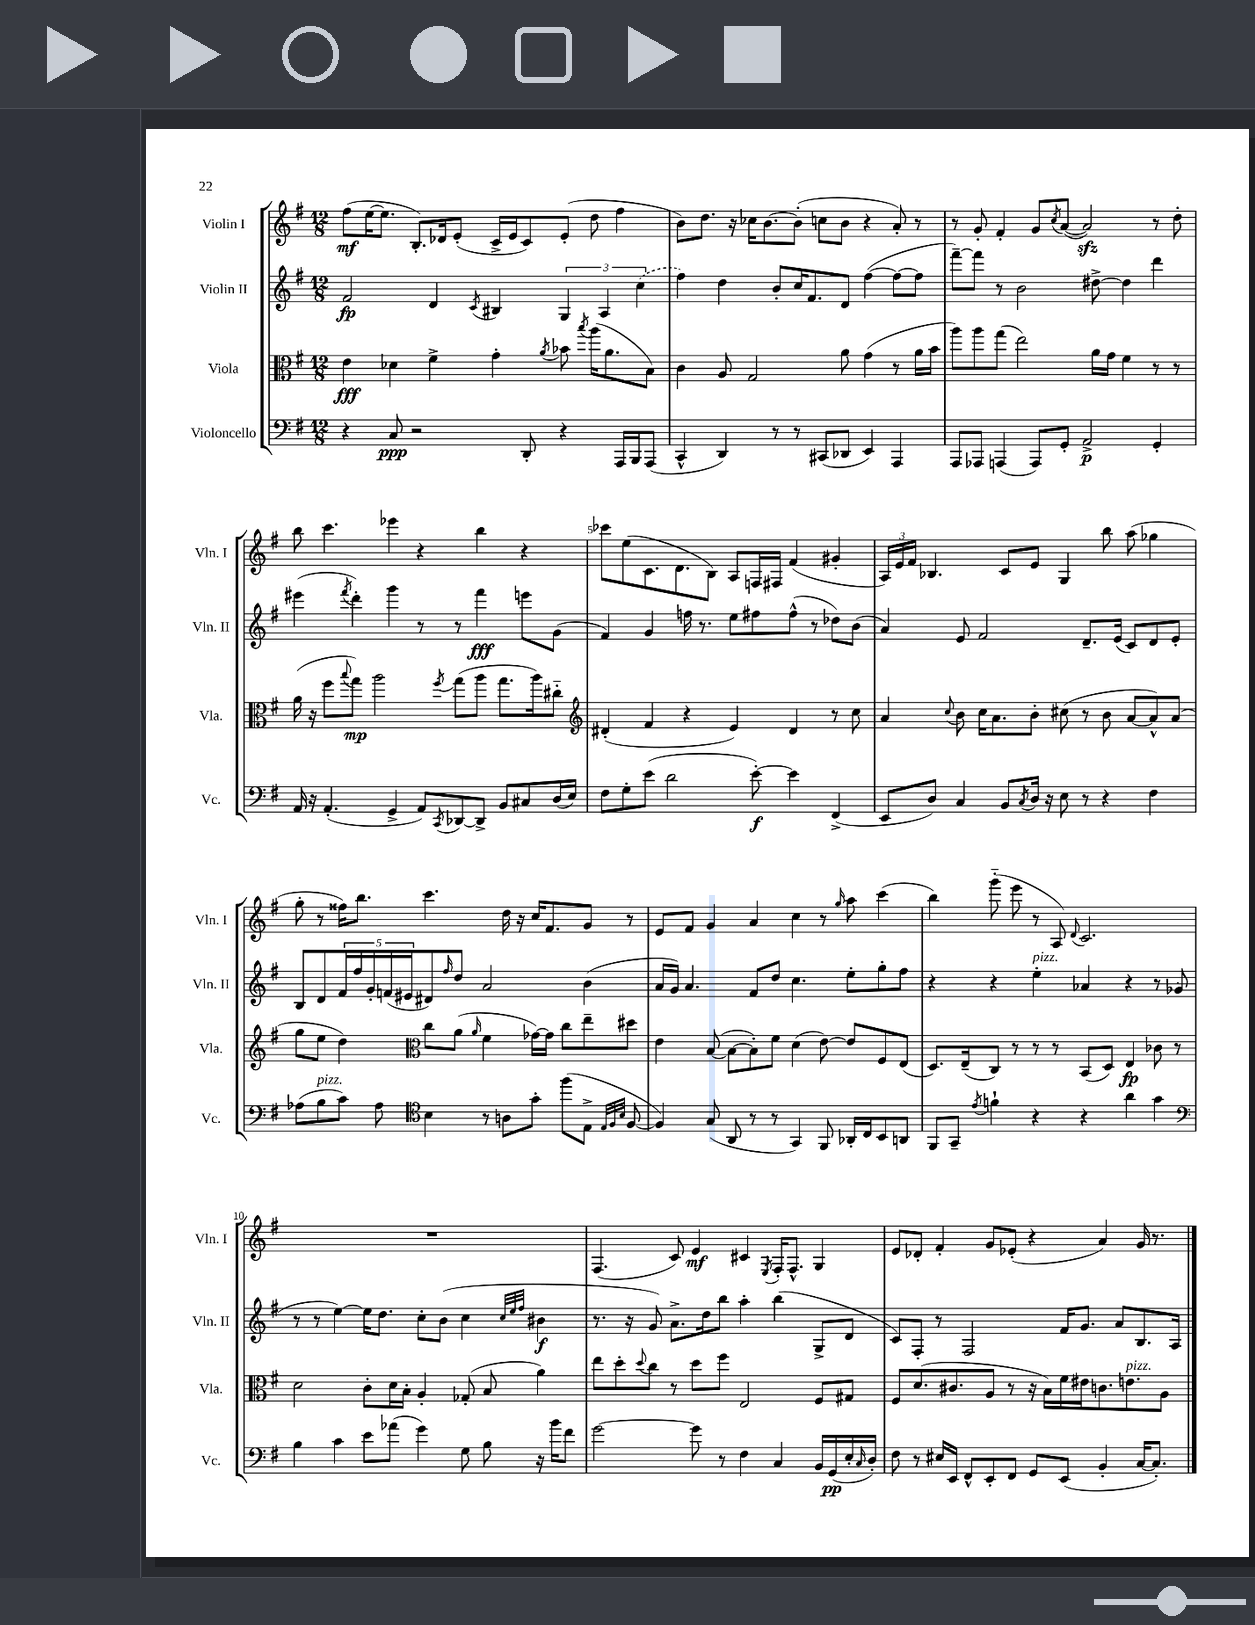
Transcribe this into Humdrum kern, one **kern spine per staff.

**kern	**kern	**kern	**kern
*staff4	*staff3	*staff2	*staff1
*clefF4	*clefC3	*clefG2	*clefG2
*k[f#]	*k[f#]	*k[f#]	*k[f#]
*M12/8	*M12/8	*M12/8	*M12/8
4r	4e\	2f#/	(8ff#\L
.	.	.	[16ee\K
.	.	.	8.ee\]J
8C/	4d-\	.	.
2r	.	.	8.B'/L)
.	4f#^\	4d/	.
.	.	.	16d-/k
.	.	.	(8e'/J
.	.	8qc/	.
.	4g'\	4B#/	16c^/LL
.	.	.	16e/J
8DD'/	.	.	8c/)
.	8qa/	.	.
4r	8b-\	6G/	(8e'/J
.	8qbb/	.	.
.	(16aa\LK	.	8dd\
.	.	6A/	.
.	8.a\	.	.
16AAA/LL	.	.	4ff#\
16BBB/J	.	.	.
.	.	(6cc\	.
(8AAA/J	8B\J)	.	.
=	=	=	=
4CC^^/	4c\	4ff#\)	8b\L)
.	.	.	8.dd\J
4DD/)	8A/	4dd\	.
.	.	.	16r
.	2G/	.	16cc-\LK
.	.	.	[8.b\
8r	.	8b'/L	.
8r	.	16cc/K	(8b'\]J
.	.	8.f#/	.
(8CC#/L	.	.	8cc\L
8DD-/J	8a\	8d/J	8b\J
4EE/)	(4g\	([4ff#\	4r
4AAA/	8r	8ff#\_L	8a'/)
.	16a\LL	8ff#\]J	8r
.	16b\JJ	.	.
=	=	=	=
8AAA/L	8aa\L)	[8fff#~\L)	8r
8AAA-/J	8aa\	8fff#\]J	8g'/
(4AAA/	(8gg\J	8r	4f#'/
.	2ee\)	2b\	.
8AAA/L)	.	.	8g/L
.	.	.	8qcc/
8GG'/J	.	.	([8a/J
2AA^/	.	.	2a/])
.	16a\LL	[8dd#^\	.
.	16g\JJ	.	.
.	4f#\	4dd#\]	.
4GG'/	8r	4ddd\	8r
.	8r	.	8dd'\
=	=	=	=
16AA/	(16a\	(4eee#\	8bb\
16r	16r	.	.
(4.AA'/	8ff#\L	.	4.ccc\
.	8qqbb/	8qfff#/	.
.	8gg\J)	4ddd'\)	.
.	2aa\	.	.
4GG^/	.	4ggg\	4eee-\
8AA/L)	.	8r	4r
8qCC/	8qff#/	.	.
[8DD-/	(8gg\L	8r	.
8DD-^/]J	8aa\J	4fff#\	4bb\
8BB/L	8.gg\L	.	.
8C#/	.	8eee\L	4r
.	16aa\k)	.	.
(16D/L	8cc#'~\J	(8g\J	.
16E/JJ)	.	.	.
=	=	=	=
*	*clefG2	*	*
8F#\L	(4d#'/	4f#/)	8ccc-\L
8G'\	.	.	(8ee\
(8e\J	4f#/	4g/	8.c\
2d\	.	.	.
.	.	.	8.d\
.	4r	16ff\	.
.	.	8.r	.
.	.	.	8B\J)
.	4e/)	8ee\L	8A/L
[8e'\)	.	8ff#\	16F/L
.	.	.	16F#/JJ
4e\]	4d#/	(8ff#^^\J	(4f#/
.	.	8r	.
(4FF#^/	8r	8dd-\L)	4g#'/
.	8cc\	(8b\J	.
=	=	=	=
8EE/L	4a/	4a/)	24A/LL)
.	.	.	24e/
.	.	.	24f#/JJ
8D/J)	.	.	4.B-/
.	8qqcc/	.	.
4C/	8b\	8e/	.
.	16cc\LK	2f#/	.
.	8.a\	.	.
8BB/L	.	.	8c/L
8qC/	.	.	.
16D/Jk	8b'\J	.	8e/J
16r	.	.	.
8E\	(8cc#\	.	4G/
8r	8r	8.d~/L	.
4r	8b\	.	8bb\
.	.	(16e/Jk	.
.	[8a/L	8c/L)	(8aa\
4F#\	8a^^/])	8d/	4gg-\
.	(8a/J	8e'/J	.
=	=	=	=
(8A-\L	8gg\L	8B/L	8gg'\
8B\	8ee\J	8d/	8r
8c\J)	4dd\)	20f#/L	16ff##\LK)
.	.	20ff#/	.
.	.	.	8.bb\J
.	.	20g'/	.
8A-\	.	.	.
.	.	(20f/	.
.	.	20e#/J	.
*clefC4	*clefC3	*	*
4B\	8cc\L	8d#/)	4.ccc\
.	.	16qqff#/	.
.	(8a\J	8dd/J	.
.	16qqa/	.	.
8r	4f#\	2a/	.
8A\L	.	.	16dd\
.	.	.	16r
8g'\J	[16g-\LL)	.	16cc/LK
.	16g-\]JJ	.	8.f#/
(8ff#\L	8cc\L	.	.
8E^\J	8ee~\	(4b\	8g/J
32qqE/LLL	.	.	.
32qqF#/	.	.	.
32qqB/JJJ	.	.	.
[8F#/	8dd#\J	.	8r
=	=	=	=
4F#/])	4e\	16a/LL	8e/L
.	.	16g/JJ)	.
.	.	4.a/	8f#/J
(8G/	([8B/	.	4g/
8AA/	8B\_L	.	.
8r	8B'\])	8f#/L	4a/
8r	8f#\J	8dd/J	.
4GG/)	(4d\	4.cc\	4cc\
8FF#/	[8e\)	.	8r
.	.	.	16qqgg/
16AA-'/LL	8e/]L	8ee'\L	8aa\
16C/J	.	.	.
8BB/	8F#/	8gg'\	(4ccc\
8AA/J	(8E/J	8ff#\J	.
=	=	=	=
8FF#/L	8.D/L)	4r	4bb\)
8GG~/J	.	.	.
.	(16E~/k	.	.
8qe/	.	.	.
4f`\	8C/J)	4r	(8ggg'~\
.	8r	.	8eee\
4r	8r	4ee'\	8r
.	8r	.	8A/)
.	.	.	8qqd/
4r	(8BB/L	4a-/	2.c/
.	8D/J)	.	.
4a\	4E/	4r	.
4g\	8c-\	8r	.
.	8r	(8g-/	.
=	=	=	=
*clefF4	*	*	*
4B\	2d\	8r	1.r
.	.	8r	.
4c\	.	[4ee\)	.
8e\L	8c'\L	16ee\]LK	.
.	.	8.dd\J	.
(8a-\J	16d\L	.	.
.	16B'\JJ	.	.
4g\)	4A'/	8cc'\L	.
.	.	(8b\J	.
8G\	(8G-'/	4cc\	.
8B\	8B/	.	.
.	.	32qqcc/LLL	.
.	.	32qqee/	.
.	.	32qqff#/JJJ	.
16r	4a\)	4b#\	.
16b\LK	.	.	.
8f#\J	.	.	.
=	=	=	=
[2g\	8ee\L	8.r	(4.F#/
.	8dd'\	.	.
.	.	16r	.
.	8qqdd/	.	.
.	8cc\J	8g/)	.
.	8r	8.a^\L	8c/)
8g\]	8dd\L	.	4e/
.	.	16dd\k	.
8r	8ff#\J	8bb\J	.
4F#\	2E/	4aa'\	4c#/
.	.	.	8qE/
4C/	.	(4bb\	16F#'/LK
.	.	.	8.F#^^/J
16BB/LL	8F#/L	8G^/L	4G/
(16GG/	.	.	.
16E'/	8G#/J	8d/J	.
16qqC/	.	.	.
16D'/JJ)	.	.	.
=	=	=	=
8F#\	8F#/L	8c/L)	8e/L
8r	(8.d/	8F#'/J	8d-'/J
16E#/LL	.	8r	4f#'/
16EE/JJ	8.c#/	.	.
8FF#^^/L	.	2F#/	.
8EE'/	8A/J	.	8g/L
8FF#/J	8r	.	(8e-'/J
8GG/L	16r	.	4r
.	16B\LL)	.	.
(8EE/J	16f#\	16f#/LK	.
.	16e#\J	8.g/J	.
4BB'/	8.c\	.	4a/)
.	.	8a/L	.
.	8.e\	.	.
[16C/LK	.	8.B/	16g/
8.C'/]J)	.	.	8.r
.	8A\J	.	.
.	.	16A/Jk	.
==	==	==	==
*-	*-	*-	*-
